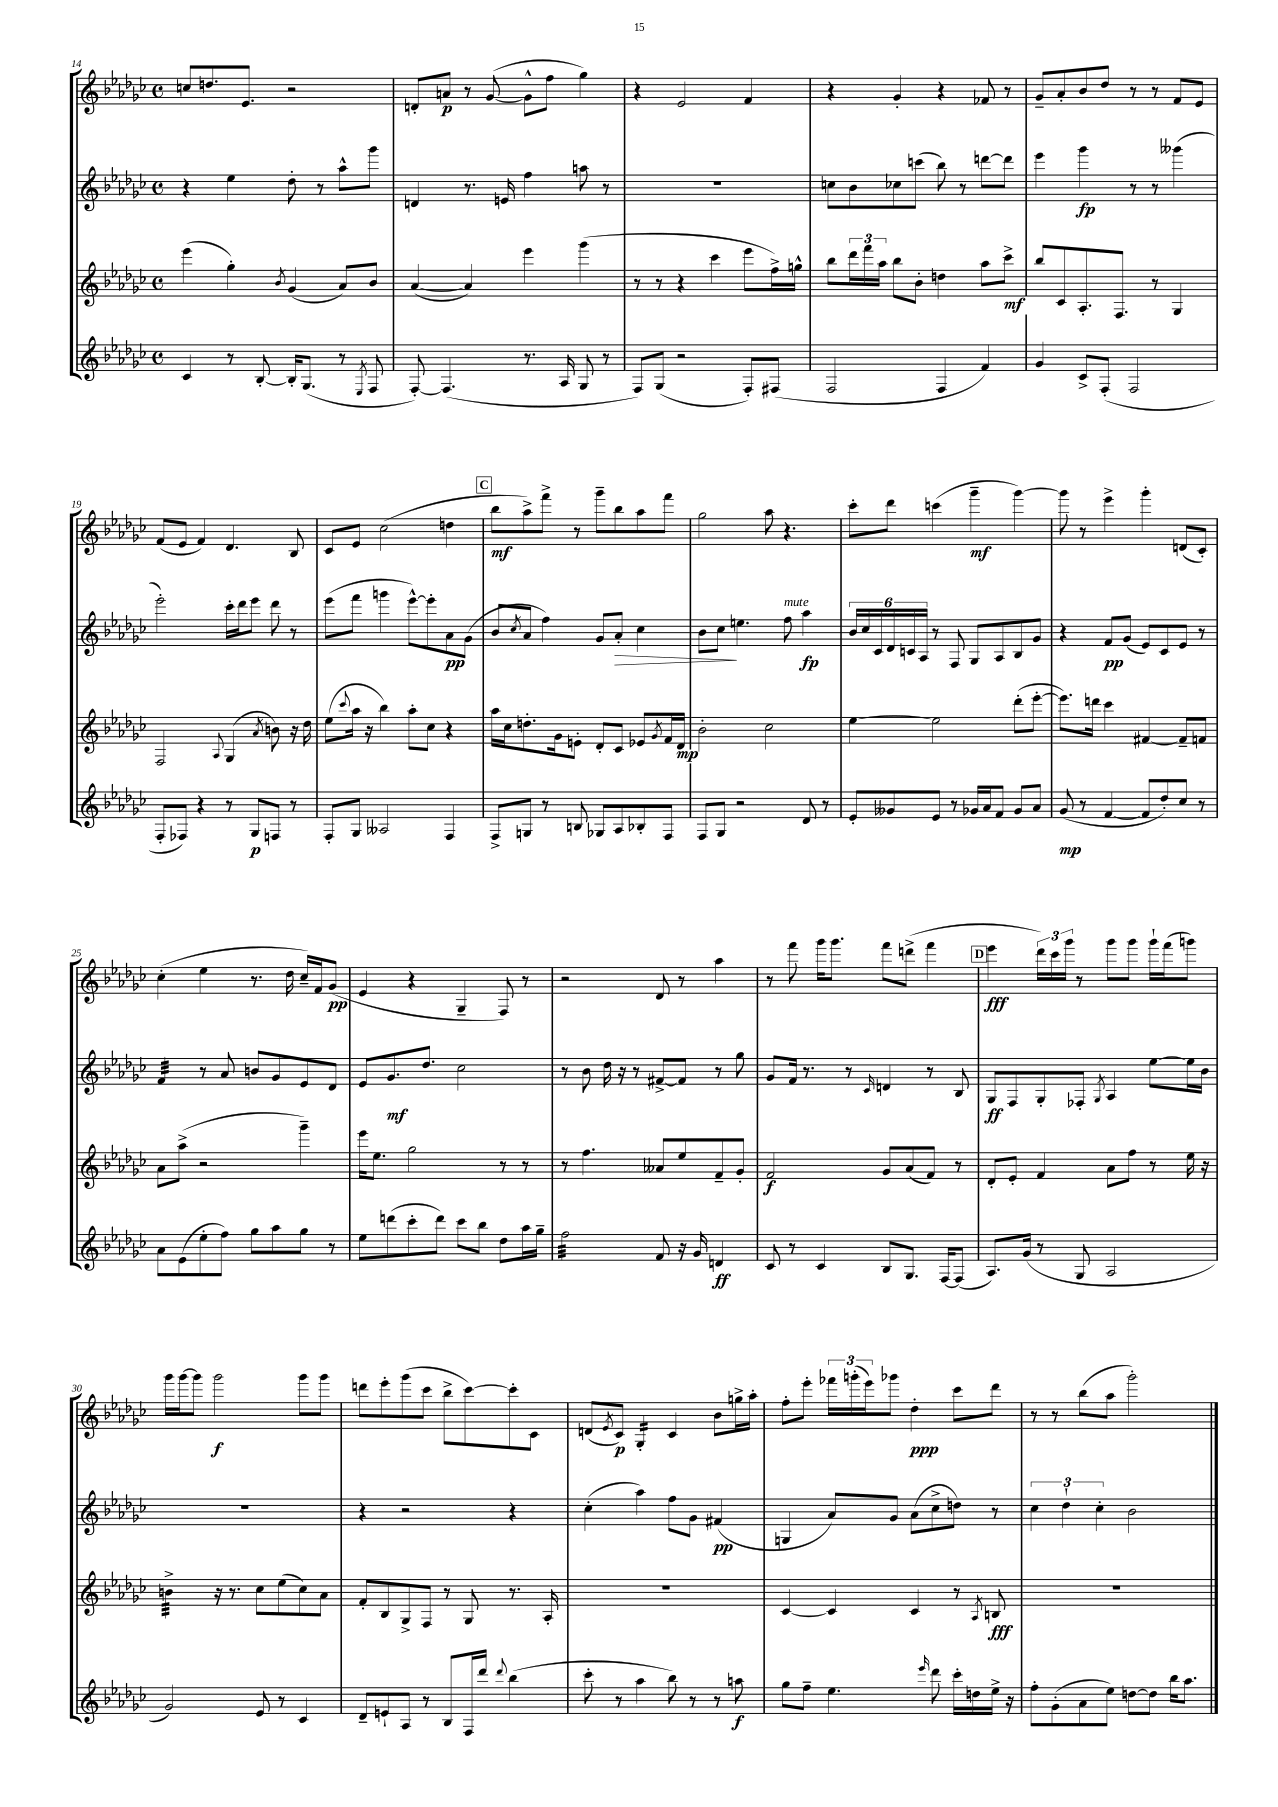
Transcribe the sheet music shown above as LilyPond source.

<<
\new StaffGroup <<
\new Staff = "s0" {
    \clef treble \key ges \major \defaultTimeSignature \time 4/4
    c''8 d''8. ees'8. r2 |
    d'8-. a'8\p r8 ges'8~( ges'8-^ f''8 ges''4) |
    r4 ees'2 f'4 |
    r4 ges'4-. r4 fes'8 r8 |
    ges'8-- aes'8-. bes'8 des''8 r8 r8 f'8 ees'8 |
    f'8( ees'8 f'4) des'4. bes8 |
    ces'8 ees'8 ces''2( d''4 |
    \mark \markup { \box "C" } bes''8\mf aes''8->) f'''8-> r8 ges'''8-- bes''8 aes''8 f'''8 |
    ges''2 aes''8 r4. |
    ces'''8-. des'''8 c'''4( ges'''4--\mf ges'''4~) |
    ges'''8 r8 ees'''4-> ges'''4-. d'8( ces'8-.) |
    ces''4-.( ees''4 r8. des''16 ces''16--) f'16 ges'8\pp( |
    ees'4 r4 ges4-- f8) r8 |
    r2 des'8 r8 aes''4 |
    r8 f'''8 ges'''16 ges'''8. f'''8 d'''8->( f'''4 |
    \mark \markup { \box "D" } ees'''4\fff \tuplet 3/2 { des'''16) ces'''16 ges'''16 } r8 ges'''8 ges'''8 ges'''16-! f'''16( g'''8) |
    ges'''16 ges'''16~ ges'''8 ges'''2\f ges'''8 ges'''8 |
    d'''8 ees'''8-. ges'''8( ces'''8 bes''8-> ces'''8~) ces'''8-. ces'8 |
    d'8( \acciaccatura { ees'8 } ces'8\p) ges4:16-. ces'4 bes'8 g''16-> aes''16-. |
    f''8-. ees'''8-. \tuplet 3/2 { fes'''16 g'''16-.( ees'''16) } ges'''8 des''4-.\ppp ces'''8 des'''8 |
    r8 r8 bes''8( aes''8 ges'''2-.) \bar "|." |
}
\new Staff = "s1" {
    \clef treble \key ges \major \defaultTimeSignature \time 4/4
    r4 ees''4 des''8-. r8 aes''8-^ ges'''8 |
    d'4 r8. e'16 f''4 a''8 r8 |
    R1 |
    c''8 bes'8 ces''8 c'''8( bes''8) r8 d'''8~ d'''8 |
    ees'''4 ges'''4\fp r8 r8 geses'''4( |
    ees'''2-.) ces'''16-. des'''16 ees'''8 des'''8 r8 |
    ees'''8( f'''8 g'''4 ees'''8~-^) ees'''8-. aes'8\pp ges'8( |
    \mark \markup { \box "C" } bes'8 \acciaccatura { ces''8 } aes'8 f''4) ges'8 aes'8-.\> ces''4 |
    bes'8 ces''8\! e''4. f''8^\markup { \italic "mute" } aes''4\fp |
    \tuplet 6/4 { bes'16 ces''16 ces'16 des'16 c'16 aes16 } r8 f8 ges8 aes8 bes8 ges'8 |
    r4 f'8\pp ges'8( ees'8) ces'8 ees'8 r8 |
    f'4:32 r8 aes'8 b'8 ges'8 ees'8 des'8 |
    ees'8 ges'8.\mf des''8. ces''2 |
    r8 bes'8 des''16 r16 r8 fis'8~-> fis'8 r8 ges''8 |
    ges'8 f'16 r8. r8 \grace { ces'16 } d'4 r8 bes8 |
    \mark \markup { \box "D" } ges8\ff f8 ges8-. fes8-. \acciaccatura { ges8 } aes4 ees''8~ ees''16 bes'16 |
    R1 |
    r4 r2 r4 |
    ces''4-.( aes''4) f''8 ges'8 fis'4\pp( |
    g4 aes'8) ges'8 aes'8( ces''8-> d''8) r8 |
    \tuplet 3/2 { ces''4 des''4-! ces''4-. } bes'2 \bar "|." |
}
\new Staff = "s2" {
    \clef treble \key ges \major \defaultTimeSignature \time 4/4
    ees'''4( ges''4-.) \acciaccatura { bes'8 } ges'4( aes'8) bes'8 |
    aes'4~( aes'4) ees'''4 ges'''4( |
    r8 r8 r4 ces'''4 ees'''8 f''16->) g''16-^ |
    bes''8 \tuplet 3/2 { des'''16 f'''16 aes''16 } bes''8 bes'8-. d''4 aes''8 ces'''8->\mf |
    bes''8 ces'8 aes8.-. f8. r8 ges4 |
    f2 \appoggiatura { aes8 } ges4( \acciaccatura { aes'8 } b'8) r16 des''16 |
    ees''8( \appoggiatura { ces'''8 } aes''16 r16 bes''4) aes''8-. ces''8 r4 |
    \mark \markup { \box "C" } aes''16 ces''16 d''8.-. ges'16 e'8-. des'8-. ces'8 ees'8 \acciaccatura { ges'8 } f'16 des'16\mp |
    bes'2-. ces''2 |
    ees''4~ ees''2 des'''8-.( ees'''8~-. |
    ees'''8.) d'''16 ces'''4 fis'4~ fis'8-- f'8 |
    aes'8 aes''8->( r2 ges'''4--) |
    ees'''16 ees''8. ges''2 r8 r8 |
    r8 f''4. aeses'8 ees''8 f'8-- ges'8-. |
    f'2\f ges'8 aes'8( f'8) r8 |
    \mark \markup { \box "D" } des'8-. ees'8-. f'4 aes'8 f''8 r8 ees''16 r16 |
    b'4:32-> r16 r8. ces''8 ees''8( ces''8) aes'8 |
    f'8-. bes8 ges8-> f8 r8 ges8 r8. aes16-. |
    R1 |
    ces'4~ ces'4 ces'4 r8 \acciaccatura { aes8 } b8\fff |
    R1 \bar "|." |
}
\new Staff = "s3" {
    \clef treble \key ges \major \defaultTimeSignature \time 4/4
    ces'4 r8 bes8~-. bes16-. ges8.( r8 \acciaccatura { ees8 } f8 |
    f8~-.) f4.( r8. aes16 ges8 r8 |
    f8) ges8( r2 f8-.) fis8( |
    f2 f4 f'4) |
    ges'4 ces'8-> f8-.( f2 |
    f8-. fes8) r4 r8 ges8\p f8 r8 |
    f8-. ges8 aeses2 f4 |
    \mark \markup { \box "C" } f8-> g8 r8 b8 ges8 aes8 bes8-. f8 |
    f8 ges8 r2 des'8 r8 |
    ees'8-. geses'8 ees'8 r8 ges'16 aes'16 f'8 ges'8 aes'8 |
    ges'8\mp( r8 f'4~ f'8 des''8-.) ces''8 r8 |
    aes'8 ees'8( ees''8-. f''8) ges''8 aes''8 ges''8 r8 |
    ees''8 d'''8( ces'''8-. d'''8) ces'''8 bes''8 des''8 aes''16 ges''16-- |
    f''2:32 f'8 r16 ges'16 d'4\ff |
    ces'8 r8 ces'4 bes8 ges8. f16~ f8( |
    \mark \markup { \box "D" } aes8.) ges'16( r8 ges8 aes2 |
    ges'2) ees'8 r8 ces'4 |
    des'8-- e'8-! aes8 r8 bes8 f16 des'''16 \appoggiatura { des'''8 } bes''4( |
    ces'''8-. r8 aes''4 bes''8) r8 r8 a''8\f |
    ges''8 f''8-- ees''4. \grace { ees'''16 } des'''8 ces'''16-. d''16 ees''16-> r16 |
    f''8-. ges'8-.( aes'8 ees''8) d''8~ d''8 bes''16 aes''8. \bar "|." |
}
>>
>>
\layout { \context { \Score currentBarNumber = #14 } }
